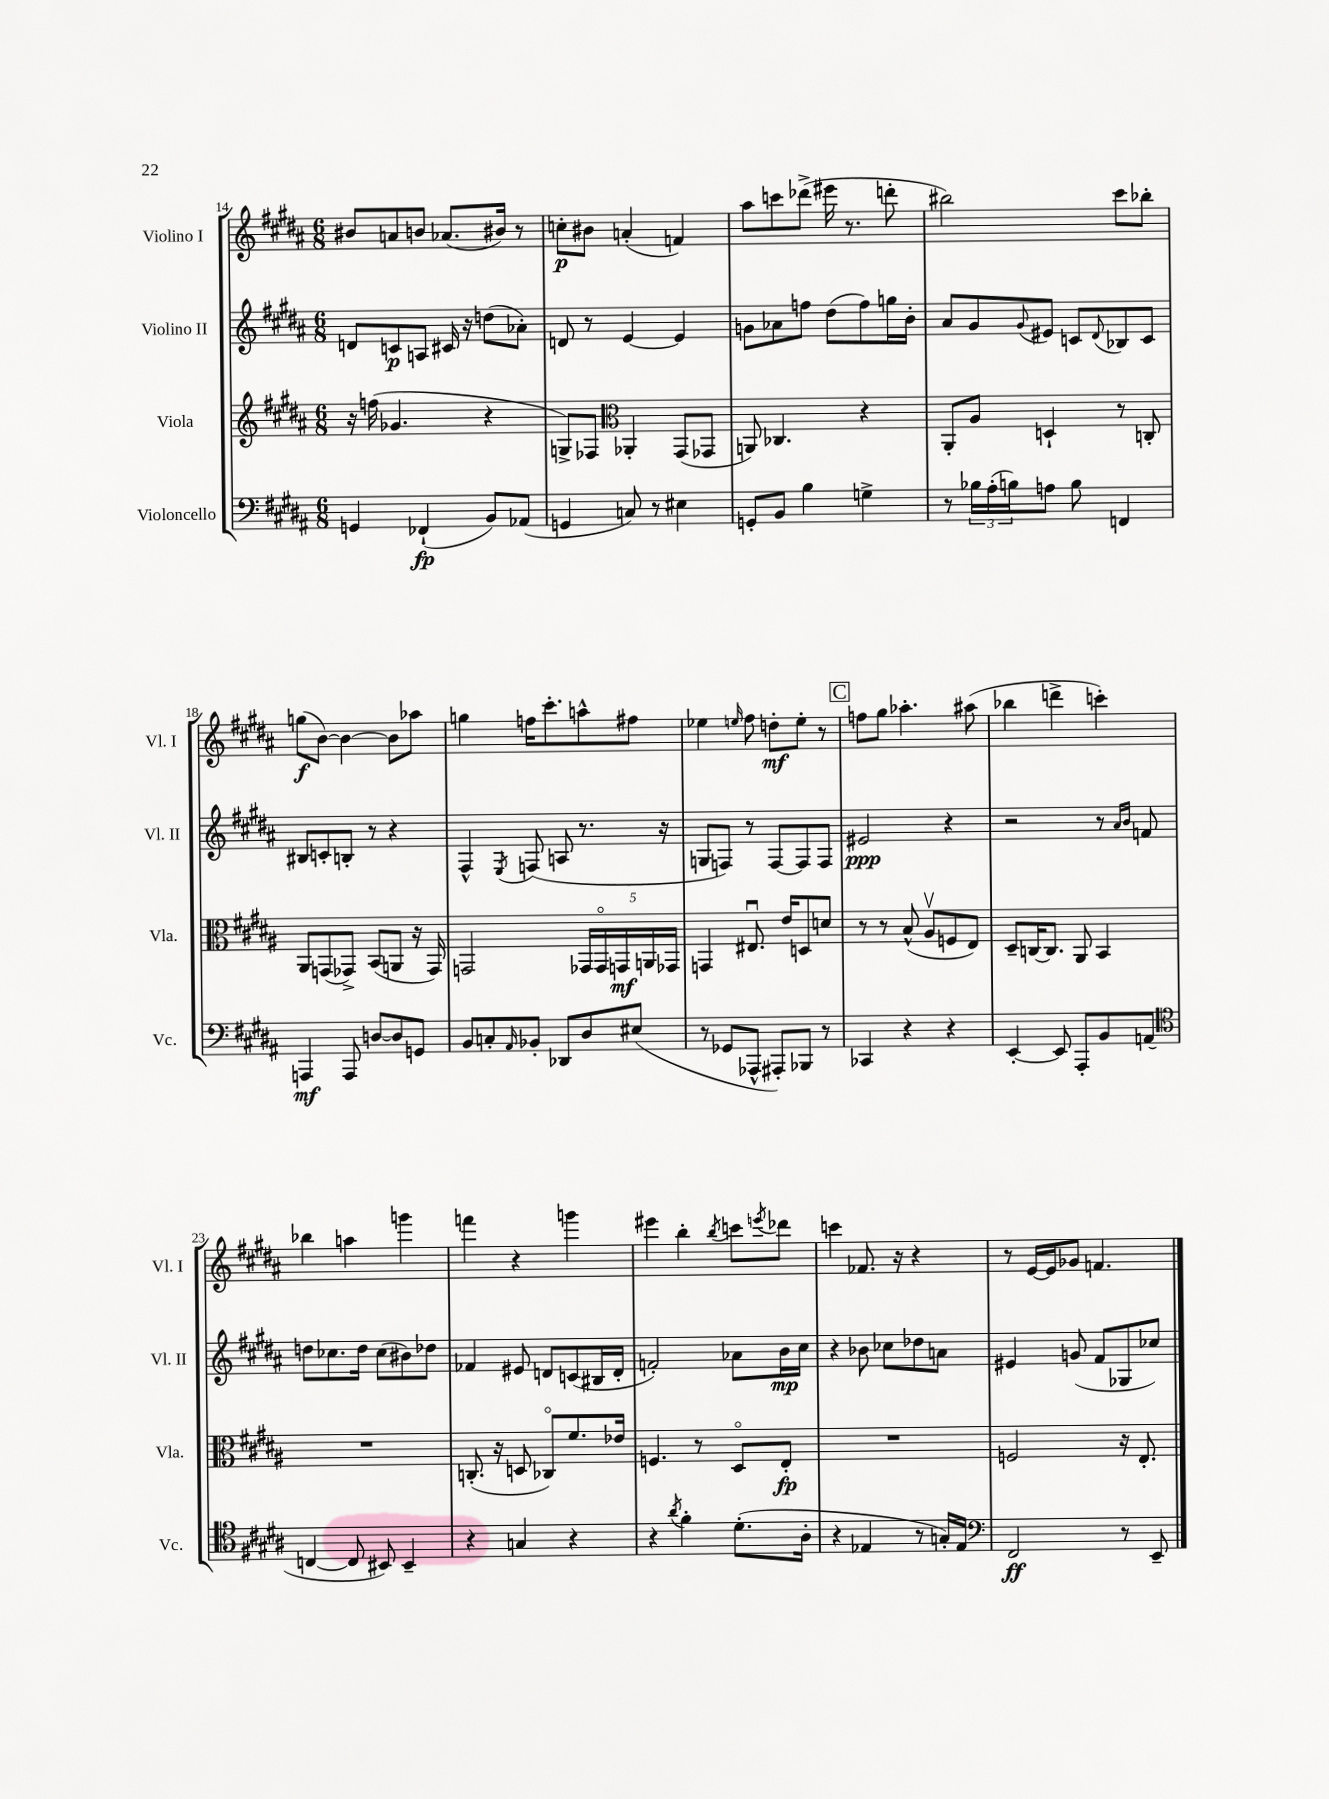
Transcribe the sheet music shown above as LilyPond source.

<<
\new StaffGroup <<
\new Staff = "s0" \with { instrumentName = "Violino I" shortInstrumentName = "Vl. I" } {
    \clef treble \key b \major \numericTimeSignature \time 6/8
    bis'8 a'8 b'8 aes'8.( bis'16) r8 |
    c''8-.\p bis'8 a'4-.( f'4) |
    ais''8 c'''8 des'''8->( eis'''16 r8. d'''8-. |
    bis''2) cis'''8 bes''8-. |
    g''8\f( b'8~) b'4~ b'8 aes''8 |
    g''4 f''16 cis'''8.-. a''8-^ fis''8 |
    ees''4 \grace { e''16 } fis''8 d''8-.\mf e''8-. r8 |
    \mark \markup { \box "C" } f''8 gis''8 aes''4.-. ais''8( |
    bes''4 d'''4-> c'''4-.) |
    bes''4 a''4 g'''4 |
    f'''4 r4 g'''4 |
    eis'''4 b''4-. \acciaccatura { b''8 } c'''8 \acciaccatura { e'''8 } des'''8 |
    c'''4 fes'8. r16 r4 |
    r8 e'16~ e'16 ges'8 f'4. \bar "|." |
}
\new Staff = "s1" \with { instrumentName = "Violino II" shortInstrumentName = "Vl. II" } {
    \clef treble \key b \major \numericTimeSignature \time 6/8
    d'8 c'8\p a8 cis'16 r16 d''8( aes'8-.) |
    d'8 r8 e'4~ e'4 |
    g'8 aes'8 f''8 dis''8( f''8) g''16 b'16-. |
    ais'8 gis'8 \appoggiatura { gis'8 } eis'8 c'8 \appoggiatura { dis'8 } bes8 c'8 |
    bis8 c'8-. b8-. r8 r4 |
    fis4-^ \acciaccatura { e8 } f8( a8 r8. r16 |
    g8 f8) r8 f8~ f8 f8 |
    \mark \markup { \box "C" } eis'2\ppp r4 |
    r2 r8 \grace { ais'16 b'16 } f'8 |
    d''8 ces''8. d''16 ces''8( bis'8) des''8 |
    fes'4 eis'8 d'8 c'8( bis16 d'16-. |
    f'2-.) aes'8 b'16\mp cis''16 |
    r4 bes'8 ces''8 des''8 a'8 |
    eis'4 g'8( fis'8 ges8 ces''8) \bar "|." |
}
\new Staff = "s2" \with { instrumentName = "Viola" shortInstrumentName = "Vla." } {
    \clef treble \key b \major \numericTimeSignature \time 6/8
    r16 f''16( ges'4. r4 |
    g8->) fes8 \clef alto aes,4-. gis,8( ges,8 |
    a,8) ces4. r4 |
    ais,8-. ais8 d4-! r8 c8-. |
    ais,8 g,8( ges,8->) b,8( a,8 r16 ges,16) |
    g,2 \tuplet 5/4 { ges,16 ges,16\flageolet g,16\mf a,16 ges,16 } |
    g,4 eis8.\downbow e'16 d8 d'8 |
    \mark \markup { \box "C" } r8 r8 b8-^( ais8\upbow f8 e8) |
    dis8-- c16~ c8. ais,8 b,4 |
    R2. |
    c8.-.( r16 d8 ces8\flageolet) fis'8. ees'16 |
    f4. r8 dis8\flageolet e8-.\fp |
    R2. |
    f2 r16 e8.-. \bar "|." |
}
\new Staff = "s3" \with { instrumentName = "Violoncello" shortInstrumentName = "Vc." } {
    \clef bass \key b \major \numericTimeSignature \time 6/8
    g,4 fes,4-!\fp( b,8) aes,8( |
    g,4 c8) r8 eis4 |
    g,8-. b,8 b4 g4-> |
    r8 \tuplet 3/2 { bes16 ais16-.( b16) } a8 b8 f,4 |
    a,,4\mf a,,8 d8~ d8 g,8 |
    b,8 c8-. \grace { ais,16 } bes,8-. des,8 dis8 eis8( |
    r8 ges,8 aes,,8-^ ais,,8-.) bes,,8 r8 |
    \mark \markup { \box "C" } ces,4 r4 r4 |
    e,4~-. e,8 ais,,8-. b,8 a,8( |
    \clef tenor c4~ c8 bis,8) bis,4-- |
    r4 g4 r4 |
    r4 \acciaccatura { ais'8 } fis'4-. dis'8.-.( ais16-. |
    r4 ees4 r8 g16-.) ees16 |
    \clef bass fis,2\ff r8 e,8-- \bar "|." |
}
>>
>>
\layout { \context { \Score currentBarNumber = #14 } }
